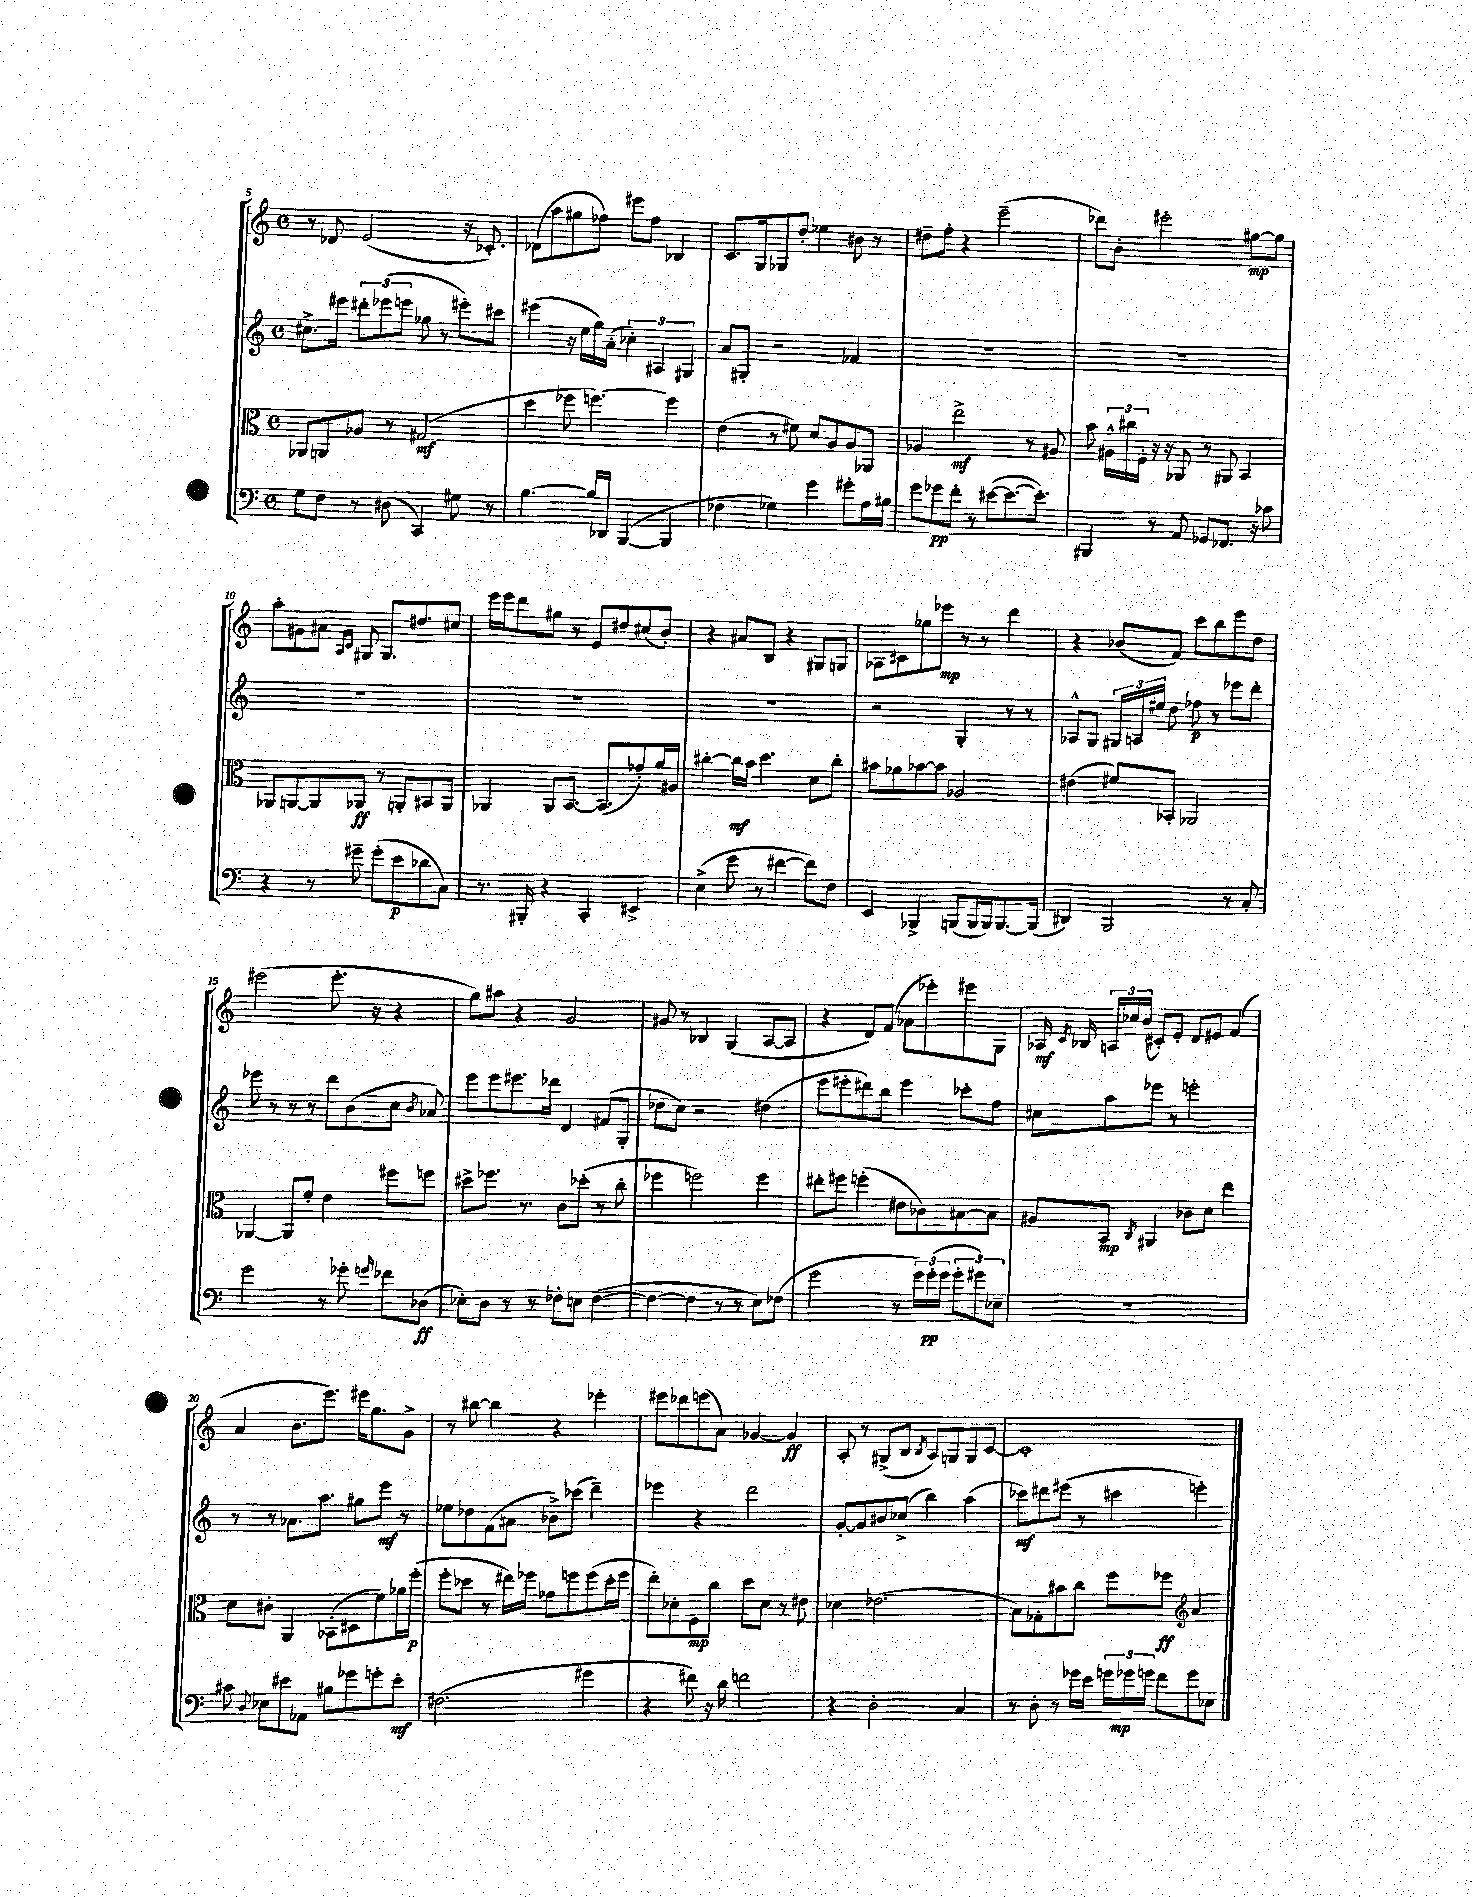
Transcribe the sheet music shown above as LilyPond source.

<<
\new StaffGroup <<
\new Staff = "s0" {
    \clef treble \key c \major \defaultTimeSignature \time 4/4
    \autoBeamOff r8 des'8 e'2( r16 ces'8.-.) |
    des'8[( a''8 gis''8 fes''8]) eis'''8[ fes''8] bes4 |
    c'8.[ g16 ges8 d''8]-. ees''4 bis'8 r8 |
    dis''8[-- f''8]-. r4 e'''2--( |
    des'''8[) b'8]-. eis'''2-. gis''8[~\mp gis''8] |
    a''8[-. gis'8 ais'8] \grace { a16[ c'16] } gis8 gis8.[ dis''8. cis''8] |
    e'''16[ e'''16 d'''8 gis''8] r8 e'8[ dis''8 cis''8( b'8]-.) |
    r4 ais'8[ b8] r4 gis8[ g8] |
    aes8[ cis'8 ges''8 ees'''8]\mp r8 r8 d'''4 |
    r4 bes'8[( f'8]) c'''8[ b''8 e'''8 d''8] |
    eis'''2( eis'''8.-. r16 r4 |
    g''8[) ais''8] r4 g'2 |
    gis'8 r8 bes4 g4( a8[~ a8] |
    r4 d'8[) f'8]( aes'8[ ees'''8-.) eis'''8 g8] |
    aes16\mf \acciaccatura { c'8 } bes16 \tuplet 3/2 { a16[ ces''16 b'16]( } cis'8[-.) e'8]-. d'8[ eis'8] f'4( |
    a'4 b'8.[ e'''8.]) eis'''16[ g''8. g'8]-> |
    r8 bis''8~ bis''4 r4 ees'''4-. |
    eis'''8[ des'''8 e'''8( a'8]) ges'4~ ges'4\ff |
    a8-. r8 gis8[->( b8] \acciaccatura { b8 } a8[) g8 g8 c'8]~ |
    c'1-. \bar "|." |
}
\new Staff = "s1" {
    \clef treble \key c \major \defaultTimeSignature \time 4/4
    \autoBeamOff cis''8.[-> eis'''16] \tuplet 3/2 { dis'''8[-. ees'''8( e'''8] } ges''8 r8 eis'''8[-.) cis'''8] |
    eis'''4( r16 e''16[ g''16) a'16]-.( \tuplet 3/2 { ces''4-.) ais4 gis4 } |
    a'8[ gis8]-. r2 fes'4 |
    R1 |
    R1 |
    R1 |
    R1 |
    R1 |
    r2 g4-. r8 r8 |
    aes8[-^ g8] \tuplet 3/2 { gis16[ a16 eis''16] } d''8 fes''8\p r8 ees'''8[ d'''8]-. |
    ees'''8 r8 r8 r8 d'''8[ b'8( c''8] \acciaccatura { b'8 } aes'8) |
    e'''8[ e'''8 eis'''8. des'''16] d'4 fis'8[( g8]-. |
    des''8[ c''8]) r2 dis''4( |
    e'''8[ eis'''8-. dis'''8) b''8] eis'''4 ces'''8[-. f''8] |
    cis''8[ a''8 ees'''8] r8 e'''2-. |
    r8 r8 aes'8.[ a''8.] gis''8[ e'''8]\mf r8 |
    ees''8[ des''8 f'8( ais'8] bes'8[->) ces'''8]( d'''4--) |
    ees'''4 r4 d'''2 |
    g'8[~-. g'8 bis'8 ces''8]->( b''4) a''4( |
    ces'''8[\mf) dis'''8 eis'''8]( r8 cis'''4 e'''4-.) \bar "|." |
}
\new Staff = "s2" {
    \clef alto \key c \major \defaultTimeSignature \time 4/4
    \autoBeamOff aes,8[ a,8 aes8] r8 gis2\mf( |
    d''4 fes''8 f''4.~) f''4 |
    e'4( r8 fis'8) d'8[ a8 a8 aes,8] |
    aes4 e''2->\mf r8 ais8 |
    b'8 \tuplet 3/2 { ais16[-^ cis''16 f16]-. } r16 r16 aes,8 r8 ais,8 b,4 |
    aes,8[ a,8~ a,8 aes,8]\ff r8 a,8[-. bis,8 a,8] |
    aes,4 aes,8[ b,8.]~ b,8.[( ges'8-.) a'16 ais16] |
    cis''4~-. cis''16[\mf b'16] d''4. d'8[ cis''8]-. |
    bis'8[ aes'8 bes'8~ bes'8] aes2 |
    eis'4( fis'8[) bes,8]-. aes,2 |
    aes,4~ aes,8[ f'8]-. e'4 fis''8[ f''8] |
    dis''8[-> fes''8.] r8. c'8[ des''8]-.( r8 c''8-. |
    fes''4 f''2) f''4 |
    eis''8[-. fis''8] f''4-.( eis'8[ ces'8) bis8~ bis8] |
    ais8[ b,8]\mp \acciaccatura { c8 } ais,4 ces'8[ d'8] e''4 |
    d'8[ cis'8]-. a,4 bes,8[-.( dis8 f'8) aes'16 f''16]-.\p( |
    f''8[-. des''8] r8 eis''16[) fes''16] ges'8[ f''8 f''8( des''16-. f''16] |
    e''8[-.) des'8-. f8\mp c''8] d''8[ des'8] r8 eis'8 |
    des'4 ees'2.( |
    b8[) ges8-. bis'8 c''8] f''8[ fes''8]\ff \clef treble a'4 \bar "|." |
}
\new Staff = "s3" {
    \clef bass \key c \major \defaultTimeSignature \time 4/4
    \autoBeamOff g8[ f8] r8 dis8( c,4) gis8 r8 |
    b4.~ b16[ des,16] b,,4~( b,,4 |
    fes4 ges4) g'4 gis'8[-. a16 bis16] |
    g'8[ ges'8\pp f'8]-. r8 eis'8[~( eis'8.~ eis'8.]-.) |
    bis,,4 r8 a,8 ges,8[ fes,8.] r16 ces'8 |
    r4 r8 gis'8-- gis'8[-.( e'8\p des'8 c8]) |
    r8. bis,,16-. r4 c,4-. eis,4-> |
    e4->( g'8 r8 fis'4~ fis'8[) f8] |
    e,4 bes,,4-> b,,8[( b,,16 b,,16) b,,8.~ b,,16]( |
    dis,4) b,,2 r8 c8-. |
    g'2 r8 ges'8-. \grace { g'16 } fes'8[ des8]\ff( |
    ees8[-.) d8] r8 r8 fes8[-. e8] fes4~( |
    fes4~ fes4 r8 r8 e8[) fes8]( |
    g'2 r8 \tuplet 3/2 { g'16[) g'16-.\pp( g'16] } \tuplet 3/2 { g'8[-. gis'8) ees8]-- } |
    r1 |
    cis'8 \appoggiatura { d8 } ees8[ eis'8 aes,8] bis8[ ges'8 g'8-. eis'8]-.\mf |
    fis2.( gis'4 |
    r4 fis'8) r16 d'16 f'2 |
    r4 d2-. c4 |
    r8 d8-. r8 ges'16[ e'16] \tuplet 3/2 { g'16[ ges'16\mp g'16] } f'8[ g'8 ees8] \bar "|." |
}
>>
>>
\layout { \context { \Score currentBarNumber = #5 } }
